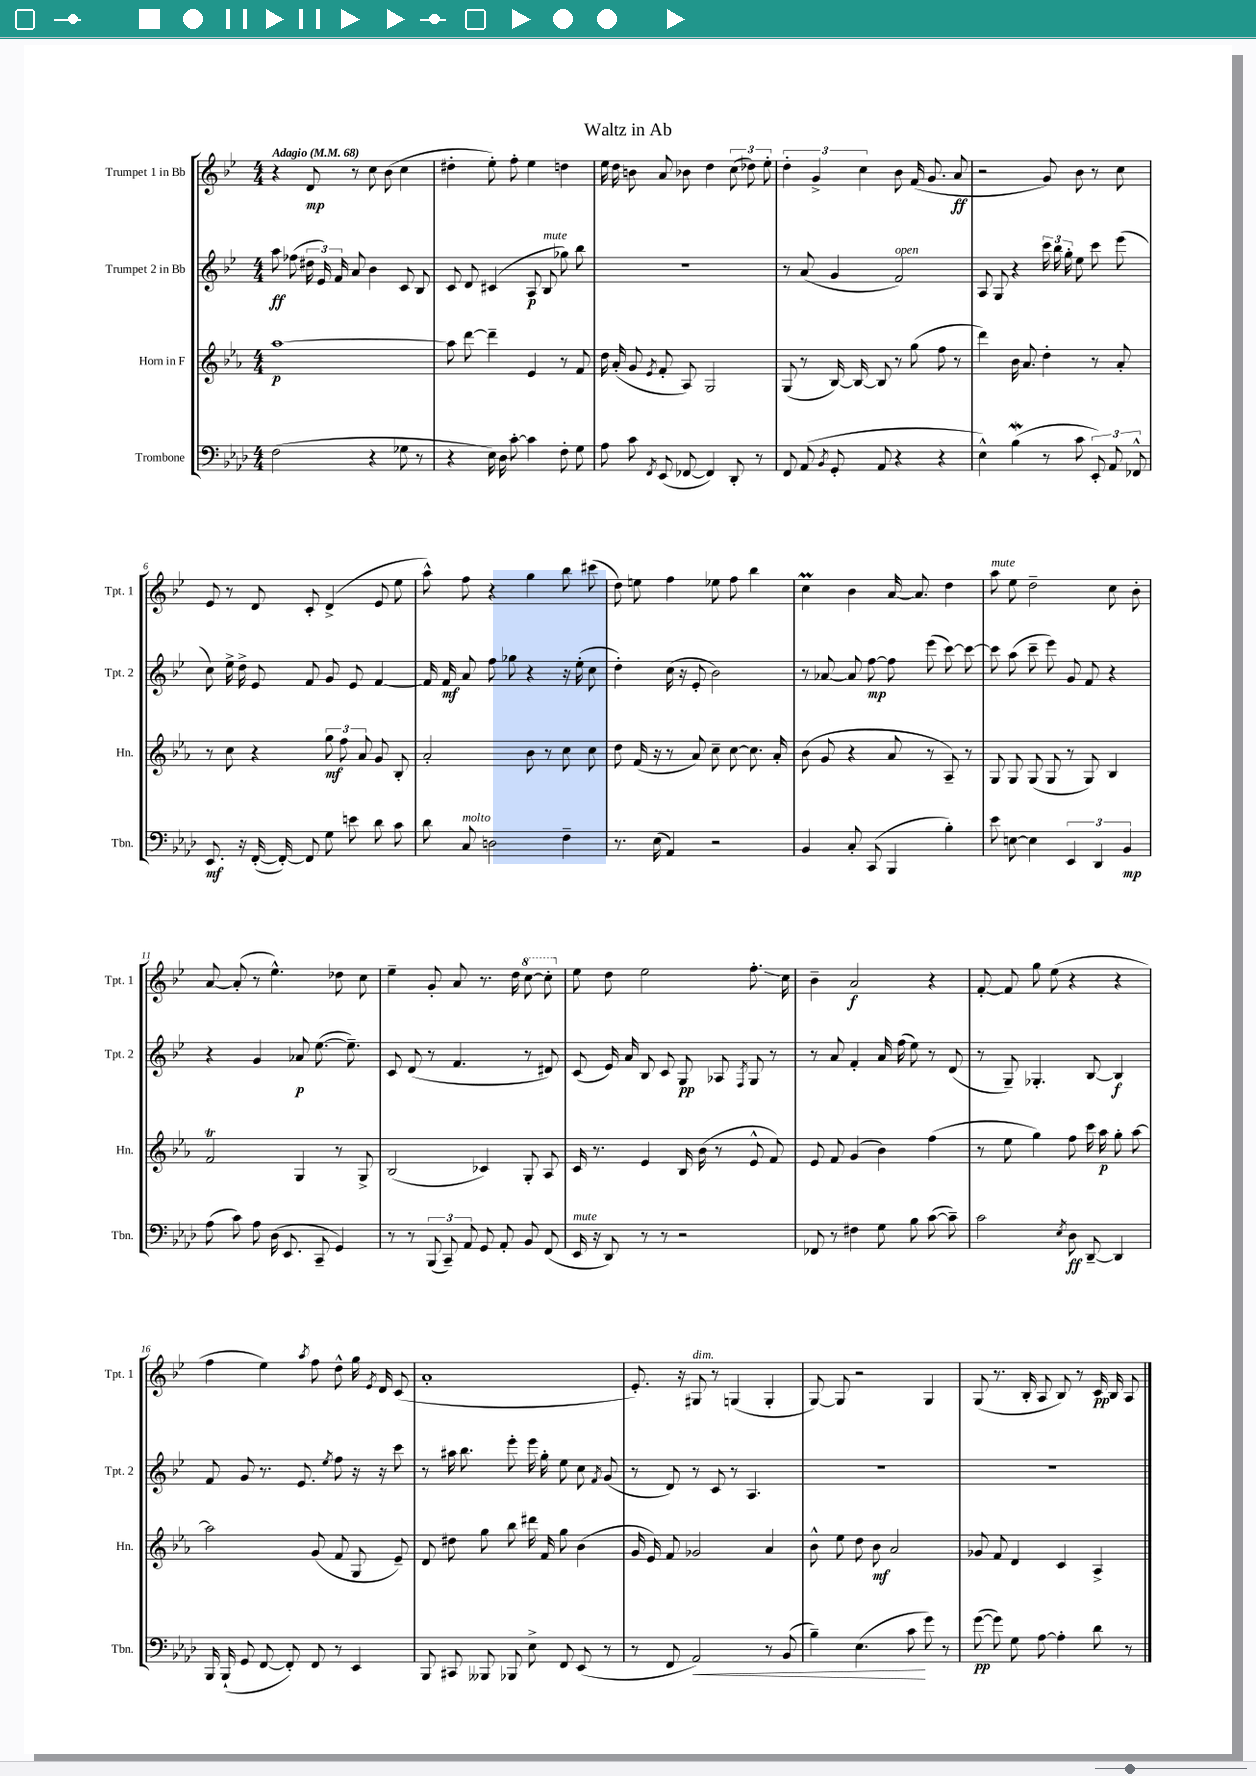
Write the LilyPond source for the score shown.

\header { title = "Waltz in Ab" }
<<
\new StaffGroup <<
\new Staff = "s0" \with { instrumentName = "Trumpet 1 in Bb" shortInstrumentName = "Tpt. 1" } {
    \clef treble \key bes \major \numericTimeSignature \time 4/4 \tempo "Adagio" 4 = 68
    \autoBeamOff r4 d'8\mp r8 c''8 bes'8( c''4 |
    dis''4-. ees''8-.) f''8-. ees''4 d''4 |
    ees''16 d''16 b'8 a'8 bes'8 d''4 \tuplet 3/2 { c''8( des''8) ees''8-. } |
    \tuplet 3/2 { d''4-. g'4-> c''4 } bes'8 f'16( g'8. a'8\ff |
    r2 g'8) bes'8 r8 c''8 |
    ees'8 r8 d'8 c'8-. d'4->( ees'8 ees''8 |
    a''8-^) f''8 r4 g''4 bes''8 cis'''8( |
    d''8) e''8 f''4 ees''8 f''8 bes''4 |
    c''4\prall bes'4 a'16~ a'8. d''4 |
    a''8^\markup { \italic "mute" } ees''8 d''2-- c''8 bes'8-. |
    a'8~ a'8-.( r8 ees''4.-^) des''8 c''8 |
    ees''4-- g'8-. a'8 r8. d''16 \ottava #1 c'''8~ c'''8-. \ottava #0 |
    ees''8 d''8 ees''2 f''8.-.\glissando c''16 |
    bes'4-- a'2\f r4 |
    f'8~-. f'8 g''8 ees''8( r4 r4 |
    f''4 ees''4) \acciaccatura { a''8 } f''8 d''8-^ g''16 \acciaccatura { ees'8 } d'16 c'8( |
    a'1-. |
    ees'8.-.) r16 gis8^\markup { \italic "dim." } r8 g4( g4-. |
    g8~) g8 r2 g4 |
    g8( r8. bes16-. a8 bes8) r8 c'16\pp bes16 a8 \bar "|." |
}
\new Staff = "s1" \with { instrumentName = "Trumpet 2 in Bb" shortInstrumentName = "Tpt. 2" } {
    \clef treble \key bes \major \numericTimeSignature \time 4/4
    \autoBeamOff a''8\ff fes''8( \tuplet 3/2 { dis''16 ees'16) f'16 } a'8 bes'4 c'8 bes8 |
    c'8 d'8 cis'4( a8\p bes8^\markup { \italic "mute" } ges''8) bes''8 |
    R1 |
    r8 a'8( g'4 f'2^\markup { \italic "open" }) |
    a8 g8 r4 \tuplet 3/2 { c'''16 bes''16 g''16-. } ees''8 c'''8 ees'''8( |
    c''8) ees''16-> d''16-> ees'8 f'8 g'8 ees'8 f'4~ |
    f'16 f'16\mf a'8 f''8 ges''8 r4 r16 ees''16-.( c''8 |
    d''4-.) c''16( r16 ees'8-. bes'2) |
    r8 aes'8~ aes'8 f''8~\mp f''8 ees'''8( c'''8~) c'''8~ |
    c'''8 a''8( c'''8-- ees'''8) g'8 f'8 r4 |
    r4 g'4 aes'8\p ees''8.~( ees''8.--) |
    c'8 d'8( r8 f'4. r8 dis'8) |
    c'8( ees'16) a'16 bes8 c'8 g8\pp aes8 \acciaccatura { f8 } g8 r8 |
    r8 a'8 f'4-. a'16 f''16( ees''8) r8 d'8( |
    r8 g8--) ges4.-. bes8~ bes4\f |
    f'8 g'8 r8. ees'8. \acciaccatura { ees''8 } f''8 r16 r16 c'''8 |
    r8 ais''16 bes''8. ees'''8-. ees'''16 g''16-. ees''8 c''8 \acciaccatura { f'8 } g'8( |
    r8 d'8) r8 c'8 r8 a4. |
    R1 |
    R1 \bar "|." |
}
\new Staff = "s2" \with { instrumentName = "Horn in F" shortInstrumentName = "Hn." } {
    \clef treble \key ees \major \numericTimeSignature \time 4/4
    \autoBeamOff aes''1~\p |
    aes''8 d'''8~ d'''4-- ees'4 r8 f'8 |
    d''16 aes'16-.( g'8 \acciaccatura { ees'8 } f'8-. aes8) g2 |
    g8( r8 bes16~) bes16~ bes8 r8 g''8( f''8 r8 |
    d'''4) bes'16 aes'8. d''4-. r8 aes'8-. |
    r8 c''8 r4 \tuplet 3/2 { g''8\mf f''8 aes'8 } g'8 bes8-. |
    aes'2-. bes'8 r8 c''8 c''8 |
    d''8 f'16( r16 r8 aes'8) c''8-- c''8~ c''8. aes'16-. |
    bes'8( g'8 r4 aes'8 r8 aes8--) r8 |
    g8 g8 g8( g8 r8 g8) bes4 |
    f'2\trill g4 r8 g8-> |
    bes2( ces'4) g8-. aes8 |
    c'16 r8. ees'4 bes16 bes'16( r8 ees'8-^ f'8) |
    ees'8 f'8 g'4( bes'4) f''4( |
    r8 ees''8 g''4) f''8 c'''16 aes''16\p g''8-. aes''8~ |
    aes''2 g'8( f'8 g8 ees'8--) |
    d'8 dis''8 g''8 bes''8 dis'''16 f'16 g''8 bes'4( |
    g'16 ees'16) f'8 ges'2 aes'4 |
    bes'8-^ ees''8 d''8 bes'8\mf aes'2 |
    ges'8 f'8 d'4 c'4 aes4-> \bar "|." |
}
\new Staff = "s3" \with { instrumentName = "Trombone" shortInstrumentName = "Tbn." } {
    \clef bass \key aes \major \numericTimeSignature \time 4/4
    \autoBeamOff f2( r4 ges8 r8 |
    r4 ees16) des16 c'8~-. c'4 f8-. g8 |
    aes8 c'8 \acciaccatura { f,8 } ees,8( fes,8~ fes,4) des,8-. r8 |
    f,8 aes,8( \acciaccatura { bes,8 } g,8-. aes,8 r4 r4 |
    ees4-^) bes4\mordent( r8 c'8 \tuplet 3/2 { ees,8-.) aes,8 fes,8-^ } |
    ees,8.\mf r16 f,16~-.( f,16~-.) f,8 g8 e'8 des'8 c'8 |
    des'8 c8^\markup { \italic "molto" } d2 f4-- |
    r8. ees16( aes,4) r2 |
    bes,4 c8-. c,8( bes,,4 bes4-.) |
    ees'8 e8~ e4 \tuplet 3/2 { ees,4 des,4 bes,4\mp } |
    aes8( c'8) aes8 des16( ees,8. c,8-- g,4) |
    r8 r8 \tuplet 3/2 { bes,,8( c,8--) aes,8 } g,8 aes,8-. bes,8 f,8( |
    ees,16^\markup { \italic "mute" } r16 des,8) r8 r8 r2 |
    fes,8 r8 fis4 g8 bes8 c'8~( c'8--) |
    c'2 \acciaccatura { ees8 } des8\ff des,8~-- des,4 |
    bes,,16 bes,,16-!( g,8 f,8~ f,8-.) f,8 r8 ees,4 |
    bes,,8 cis,8 beses,,8 bes,,8 ees8-> f,8 ees,8( r8 |
    r8 f,8 aes,2\<) r8 bes,8( |
    bes4--) ees4.( c'8\! g'8) r8 |
    g'8~\pp( g'8) g8 aes8~ aes4-. des'8 r8 \bar "|." |
}
>>
>>
